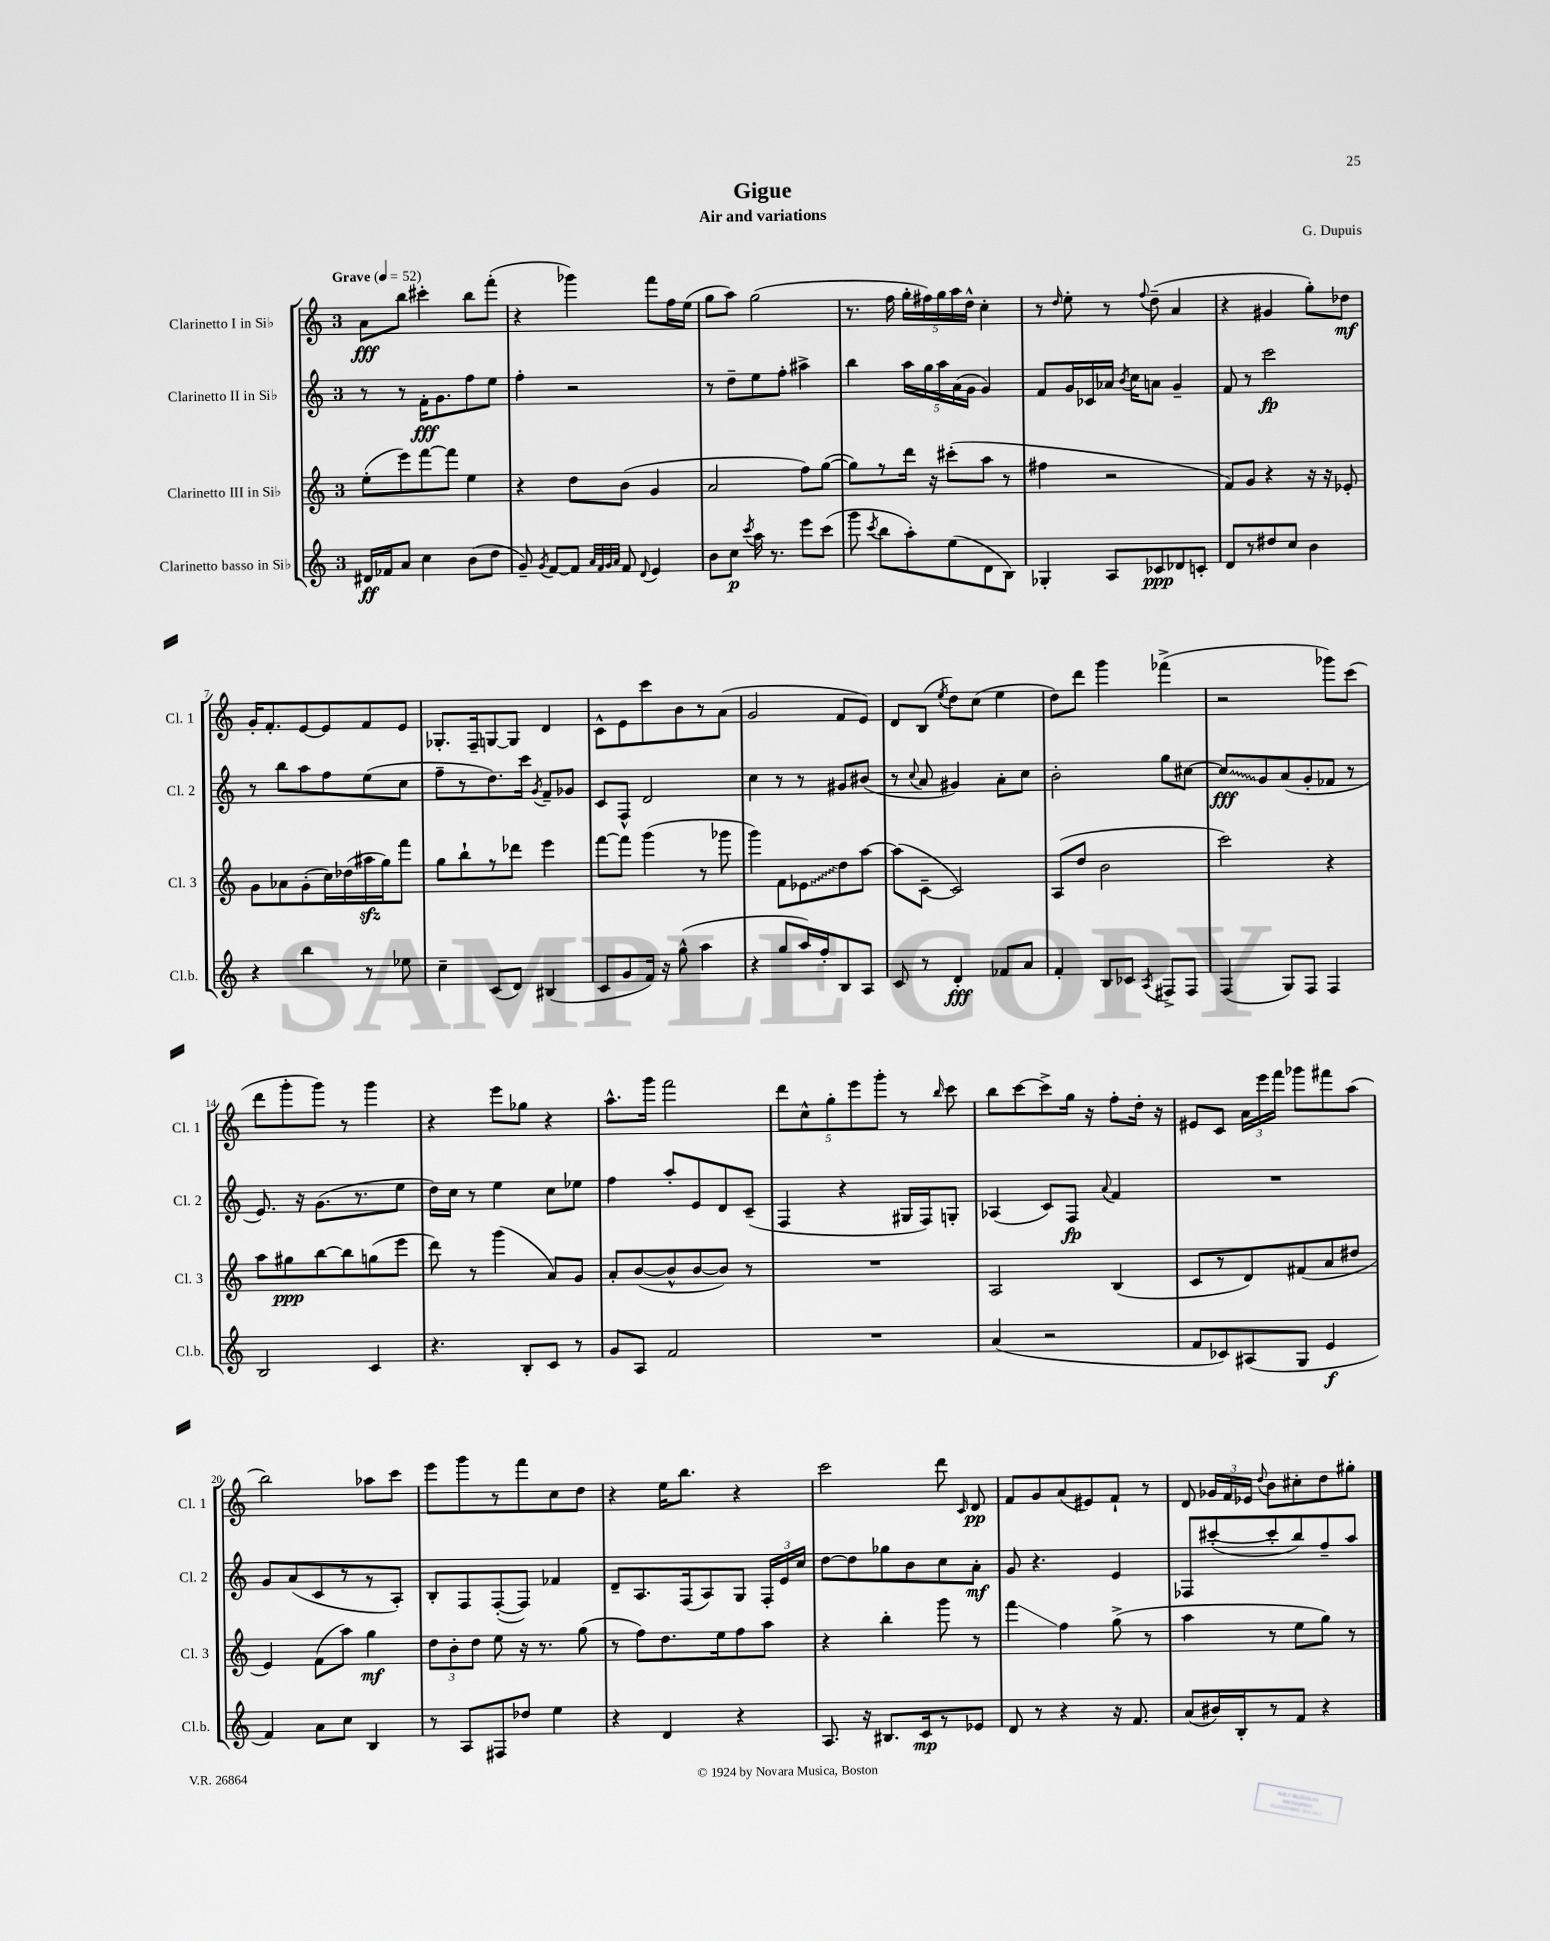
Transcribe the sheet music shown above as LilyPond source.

\header { title = "Gigue" composer = "G. Dupuis" subtitle = "Air and variations" }
<<
\new StaffGroup <<
\new Staff = "s0" \with { instrumentName = "Clarinetto I in Sib" shortInstrumentName = "Cl. 1" } {
    \clef treble \key c \major \once \override Staff.TimeSignature.style = #'single-digit \time 3/4 \tempo "Grave" 4 = 52
    \autoBeamOff a'8[\fff b''8] cis'''4-. b''8[ f'''8]-.( |
    r4 ges'''4) f'''8[ f''16 e''16]( |
    g''8[ a''8]) g''2( |
    r8. f''16 \tuplet 5/4 { g''16[-. fis''16) g''16 a''16 d''16]-^ } c''4-. |
    r8 \grace { d''16 } e''8-. r8 \appoggiatura { f''8 } d''8--( a'4 |
    r4 gis'4 g''8[-.) des''8]\mf |
    g'16[-. f'8.-. e'8~ e'8 f'8 e'8] |
    ges8.[-. f16-- g8~ g8] d'4 |
    c'8[-^ e'8 c'''8 b'8 r8 a'8]( |
    g'2 f'8[ e'8]) |
    d'8[ b8]( \acciaccatura { e''8 } d''8[) c''8]( e''4 |
    d''8[) d'''8] g'''4 fes'''4->( |
    r2 ges'''8[) c'''8]( |
    d'''8[ g'''8-. g'''8]) r8 g'''4 |
    r4 e'''8[ ges''8] r4 |
    a''8.[-^ g'''16] f'''2 |
    \tuplet 5/4 { d'''8[ c''8-^ g''8-. e'''8 g'''8]-. } r8 \grace { b''16 } c'''8 |
    b''8[ c'''8~ c'''8-> g''16] r16 f''8[-. d''16]-. r16 |
    eis'8[ c'8] \tuplet 3/2 { a'16[ e'''16 f'''16] } ges'''8[ fis'''8 a''8]( |
    b''2) aes''8[ c'''8] |
    e'''8[ g'''8 r8 f'''8 c''8 d''8] |
    r4 e''16[ b''8.] r4 |
    c'''2 d'''8 \grace { c'16 } d'8\pp |
    f'8[ g'8 a'8( eis'8) f'8]-! r8 |
    d'8 \tuplet 3/2 { ges'16[ f'16 ees'16] } \appoggiatura { d''8 } b'8[ cis''8-. d''8 gis''8]-. \bar "|." |
}
\new Staff = "s1" \with { instrumentName = "Clarinetto II in Sib" shortInstrumentName = "Cl. 2" } {
    \clef treble \key c \major \once \override Staff.TimeSignature.style = #'single-digit \time 3/4
    \autoBeamOff r8 r8 f'16[-.\fff g'8. f''8 e''8] |
    f''4-. r2 |
    r8 d''8[-- e''8 f''8]-. ais''4-> |
    b''4 \tuplet 5/4 { a''16[ g''16 a''16 a'16( g'16] } g'4) |
    f'8[ g'16 ces'16 aes'16] \acciaccatura { b'8 } c''16[ a'8] g'4-- |
    f'8 r8 c'''2\fp |
    r8 b''8[ a''8 f''8 e''8( c''8] |
    f''8[-- r8 d''8.) c'''16] \acciaccatura { g'8 } f'8[-- ges'8] |
    c'8[ f8]-^ d'2 |
    c''4 r8 r8 gis'8[ bis'8]( |
    r8 \appoggiatura { c''8 } a'8 gis'4) a'8[-. c''8] |
    b'2-. g''8[ cis''8]~ |
    \once \override Glissando.style = #'zigzag cis''8[\glissando\fff g'8 a'8( g'8-. fes'8] r8 |
    e'8.) r16 g'8.[( r8. e''8] |
    d''16[) c''16] r8 e''4 c''8[ ees''8] |
    f''4 a''8[-. e'8 d'8 c'8]--( |
    f4 r4 gis16[ f16) g8]-. |
    aes4( c'8[) f8]\fp \appoggiatura { a'8 } f'4 |
    R2. |
    g'8[ a'8( c'8 r8 r8 a8]-.) |
    b8[-. f8 f8~-.( f8]) fes'4 |
    d'8[-- a8. f16( a8) g8] \tuplet 3/2 { f16[-. e'16 c''16] } |
    d''8[~ d''8 ges''8 b'8 c''8 a'8]-.\mf |
    g'8 r4. e'4 |
    fes8[ cis'''8~-.( cis'''8-. b''8) f''8-- a''8] \bar "|." |
}
\new Staff = "s2" \with { instrumentName = "Clarinetto III in Sib" shortInstrumentName = "Cl. 3" } {
    \clef treble \key c \major \once \override Staff.TimeSignature.style = #'single-digit \time 3/4
    \autoBeamOff e''8[-.( e'''8) f'''8~ f'''8] e''4 |
    r4 d''8[ b'8]( g'4 |
    a'2 f''8[) g''8]~( |
    g''8[) r8 d'''16] r16 cis'''8[-.( a''8] r8 |
    fis''4 r2 |
    f'8[) g'8] r4 r16 r16 ees'8-. |
    g'8[ aes'8 g'8-.( c''16) des''16( ais''16\sfz g''16) f'''8] |
    g''8[ b''8-! r8 des'''8] e'''4 |
    f'''8[~ f'''8] g'''4( r8 ges'''8 |
    g'''4) f'8[ \once \override Glissando.style = #'zigzag ees'8\glissando d''8 a''8]~ |
    a''8[( c'8]~-- c'2) |
    a8[( d''8] b'2 |
    c'''2) r4 |
    a''8[ gis''8\ppp b''8~ b''8 g''8( e'''8] |
    d'''8) r8 g'''4( a'8[) g'8] |
    a'8[-. b'8~( b'8-^ b'8~ b'8]) r8 |
    R2. |
    a2 b4( |
    c'8[ r8 d'8) fis'8( a'8 dis''8] |
    e'4) f'8[( a''8]) g''4\mf |
    \tuplet 3/2 { d''8[ b'8-. d''8] } e''8 r16 r8. g''8( |
    r8 f''8[) d''8. e''16 f''8 a''8] |
    r4 b''4-. g'''8 r8 |
    f'''4\glissando f''4 g''8->( r8 |
    a''4 r8 e''8[ g''8]) r8 \bar "|." |
}
\new Staff = "s3" \with { instrumentName = "Clarinetto basso in Sib" shortInstrumentName = "Cl.b." } {
    \clef treble \key c \major \once \override Staff.TimeSignature.style = #'single-digit \time 3/4
    \autoBeamOff dis'16[\ff fes'16 a'8] c''4 b'8[( d''8] |
    g'8--) \acciaccatura { g'8 } f'8[~ f'8] \grace { a'32[ f'32 g'32 a'32] } f'8 \appoggiatura { d'8 } e'4 |
    b'8[ c''8]\p \acciaccatura { c'''8 } a''16 r8. e'''8[ c'''8]( |
    g'''8 \acciaccatura { c'''8 } b''8[ a''8-.) e''8( d'8 b8]) |
    ges4-. a8[ ces'8\ppp des'8 c'8]-. |
    d'8[ r8 dis''8 c''8] b'4 |
    r4 b''4 r8 ees''8 |
    c''4-- c'8[( d'8]) bis4( |
    c'8[ g'8 f'16]) r16 g''8-^( a''4 |
    r4 g''8[ a''16) f''16-. b8 a8] |
    c'8 r8 d'4-.\fff fes'8[ a'8] |
    f'4-. b8[ ces'8] \acciaccatura { a8 } fis8[-> fis8] |
    f4( g8[) f8] f4 |
    b2 c'4 |
    r4. b8[-. c'8] r8 |
    g'8[ a8] f'2 |
    R2. |
    a'4( r2 |
    f'8[ ces'8) ais8( g8] e'4\f |
    f'4) a'8[ c''8] b4 |
    r8 a8[ fis8 des''8] e''4 |
    r4 d'4 r4 |
    a8. r16 bis8.[ c'16\mp r8 ees'8] |
    d'8 r8 r4 r16 f'8. |
    a'8[( bis'16) b16-. r8 f'8] r4 \bar "|." |
}
>>
>>
